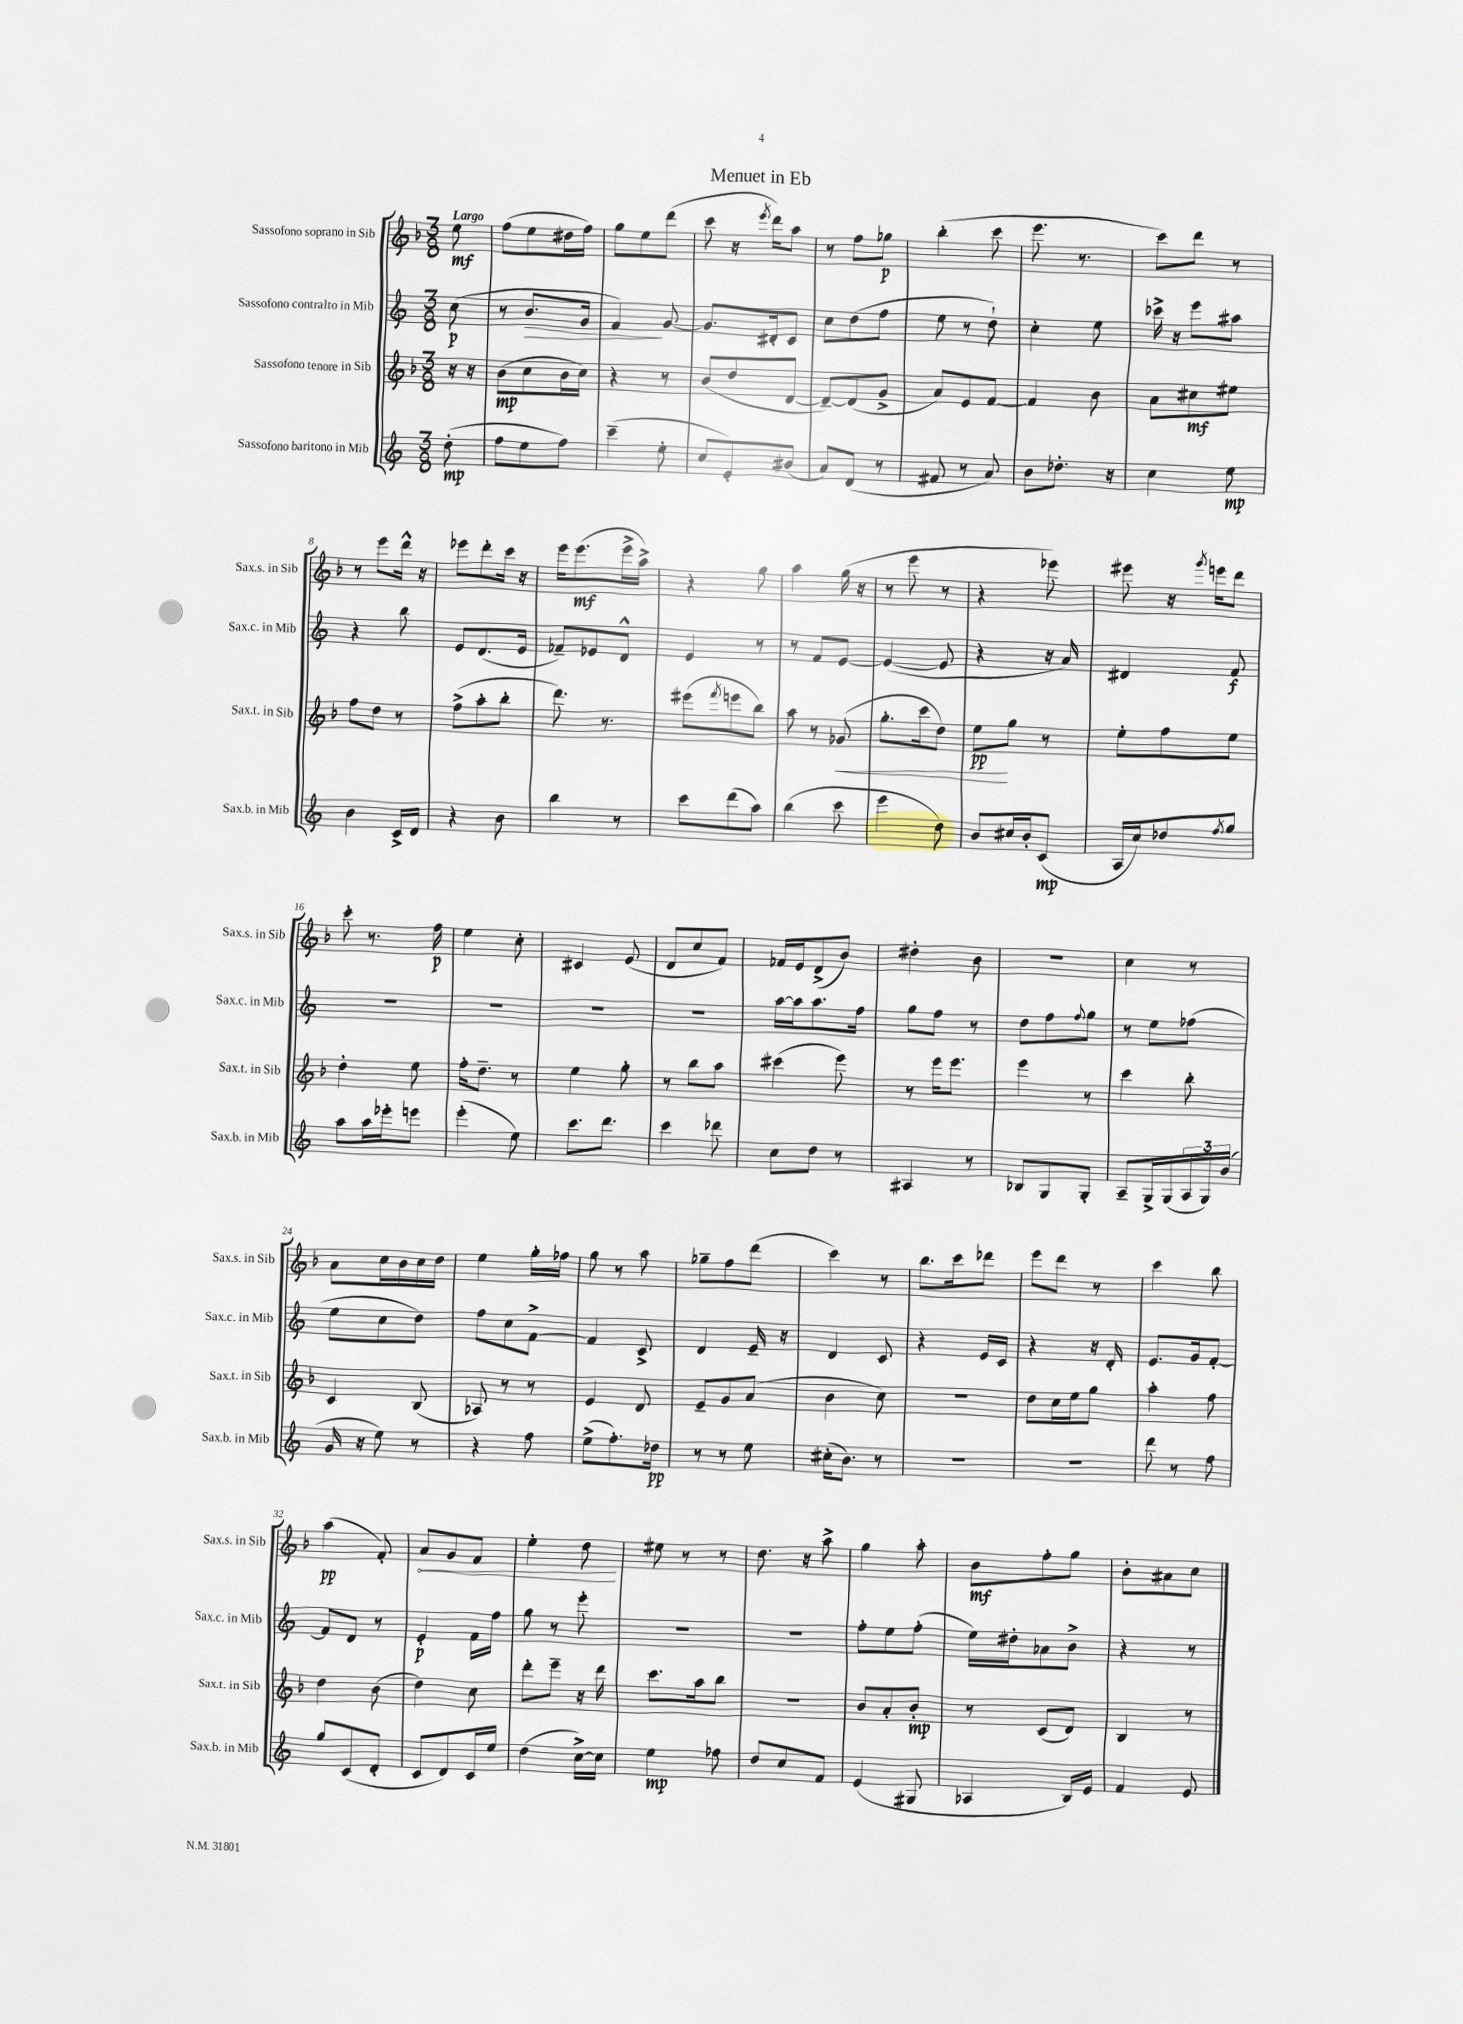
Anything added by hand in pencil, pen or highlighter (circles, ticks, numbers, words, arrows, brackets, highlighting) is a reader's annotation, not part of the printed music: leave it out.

**kern	**dynam	**kern	**dynam	**kern	**dynam	**kern	**dynam
*part4	*part4	*part3	*part3	*part2	*part2	*part1	*part1
*staff4	*staff4	*staff3	*staff3	*staff2	*staff2	*staff1	*staff1
*I"Sassofono baritono in Mib	*	*I"Sassofono tenore in Sib	*	*I"Sassofono contralto in Mib	*	*I"Sassofono soprano in Sib	*
*I'Sax.b. in Mib	*	*I'Sax.t. in Sib	*	*I'Sax.c. in Mib	*	*I'Sax.s. in Sib	*
*clefG2	*	*clefG2	*	*clefG2	*	*clefG2	*
*k[]	*	*k[b-]	*	*k[]	*	*k[b-]	*
*M3/8	*	*M3/8	*	*M3/8	*	*M3/8	*
=	=	=	=	=	=	=	=
!	!	!	!	!	!	!LO:TX:a:B:t=Largo	!
(8dd'\	mp	16r	.	(8cc\	p	8ee\	mf
.	.	16r	.	.	.	.	.
=1	=1	=1	=1	=1	=1	=1	=1
8ff\L	.	(8b-\L	mp	8r	.	(8ff\L	.
!	!	!	!	!	!LO:HP:b	!	!
8ee\	.	8cc\	.	8.b/L	>	8ee\	.
8ff\J)	.	16b-\L	.	.	.	16dd#X\L	.
.	.	16cc\JJ)	.	16g/Jk	.	16ff\JJ)	.
=2	=2	=2	=2	=2	=2	=2	=2
(4ccc~\	.	4r	.	4f/)	.	8gg\L	.
.	.	.	.	.	.	8ee\	.
8ee'\	.	8r	.	[8g/	]	(8ddd\J	.
=3	=3	=3	=3	=3	=3	=3	=3
8cc/L	.	(8b-/L	.	8.g/L]	.	8ccc\	.
8e'/)	.	8dd/	.	.	.	16r	.
.	.	.	.	.	.	8qeee/	.
.	.	.	.	16d#X'/k	.	16ddd\KL)	.
(8b#X/J	.	[8d/J	.	8c/J	.	8aa\J	.
=4	=4	=4	=4	=4	=4	=4	=4
8a/L)	.	8d~/L_)	.	8cc\L	.	8r	.
(8d/J	.	(8d/]	.	(8dd\	.	8ff\L	.
8r	.	8g^/J	.	8ff\J	.	8gg-X\J	p
=5	=5	=5	=5	=5	=5	=5	=5
8f#X/	.	8a/L)	.	8ee\	.	(4bb-'\	.
8r	.	8e/	.	8r	.	.	.
8a/)	.	[8f/J	.	8dd`\)	.	8ccc\	.
=6	=6	=6	=6	=6	=6	=6	=6
8b\L	.	4f/]	.	4cc'\	.	8.eee\	.
8.dd-X'\J	.	.	.	.	.	.	.
.	.	.	.	.	.	8.r	.
.	.	8b-\	.	8ee\	.	.	.
16r	.	.	.	.	.	.	.
=7	=7	=7	=7	=7	=7	=7	=7
4cc\	.	8a\L	.	16ccc-X^\	.	8ccc\L)	.
.	.	.	.	16r	.	.	.
.	.	8cc#X\	mf	8eee\L	.	8ddd\J	.
8ee\	mp	8ee#X\J	.	8aa#X\J	.	8r	.
!!LO:LB:g=z
=8	=8	=8	=8	=8	=8	=8	=8
4b\	.	8ff\L	.	4r	.	8r	.
.	.	8dd\J	.	.	.	8eee\L	.
16c^/LL	.	8r	.	8bb\	.	16ddd^^\Jk	.
16d/JJ	.	.	.	.	.	16r	.
=9	=9	=9	=9	=9	=9	=9	=9
4r	.	(8ff^\L	.	8e/L	.	8eee-X\L	.
.	.	8aa'\	.	(8.d/	.	8ddd'\	.
8b\	.	8bb-'\J	.	.	.	16ccc\Jk	.
.	.	.	.	16e/Jk	.	16r	.
=10	=10	=10	=10	=10	=10	=10	=10
4bb\	.	8.ddd\)	.	8f-X~/L)	.	16eee\KL	.
.	.	.	.	.	.	(8.eee\	mf
.	.	.	.	8e-X/	.	.	.
.	.	8.r	.	.	.	.	.
8r	.	.	.	8d^^/J	.	16eee^\L	.
.	.	.	.	.	.	16aa^\JJ)	.
=11	=11	=11	=11	=11	=11	=11	=11
8ccc\L	.	(8eee#X\L	.	4e/	.	4r	.
.	.	8qfff/	.	.	.	.	.
(8ddd\	.	8eeen\	.	.	.	.	.
8aa\J)	.	8bb-\J)	.	8r	.	8gg\	.
=12	=12	=12	=12	=12	=12	=12	=12
(4bb\	.	8aa\	.	8r	.	4aa\	.
.	.	8r	.	8f/L	.	.	.
!	!	!	!LO:HP:b	!	!	!	!
8ccc\	.	(8g-X/	<	[8e/J	.	(16gg\	.
.	.	.	.	.	.	16r	.
=13	=13	=13	=13	=13	=13	=13	=13
4eee\	.	8.gg'\L	.	(4e/_	.	8r	.
.	.	.	.	.	.	8eee\	.
.	.	16ccc\k	.	.	.	.	.
8dd\)	.	8dd\J)	.	8e/]	.	8r	.
=14	=14	=14	=14	=14	=14	=14	=14
8b/L	.	8ee\L	pp	4r	.	4r	.
16cc#X/L	.	8gg\J	[	.	.	.	.
16b'/J	.	.	.	.	.	.	.
(8c/J	mp	8r	.	16r	.	8eee-X\)	.
.	.	.	.	16a/)	.	.	.
=15	=15	=15	=15	=15	=15	=15	=15
16A/LL	.	8ee'\L	.	4d#X/	.	8eee#X\	.
16cc/J)	.	.	.	.	.	.	.
8dd-X/	.	8ff\	.	.	.	16r	.
.	.	.	.	.	.	8qggg/	.
.	.	.	.	.	.	16eeen\KL	.
8qff/	.	.	.	.	.	.	.
8gg/J	.	8ee\J	.	8f/	f	8ddd\J	.
!!LO:LB:g=z
=16	=16	=16	=16	=16	=16	=16	=16
8aa\L	.	4dd'\	.	4.r	.	8ccc'\	.
16aa\L	.	.	.	.	.	8.r	.
16eee-X'\J	.	.	.	.	.	.	.
8eeen\J	.	8ee\	.	.	.	.	.
.	.	.	.	.	.	16ff\	p
=17	=17	=17	=17	=17	=17	=17	=17
(4eee'\	.	16ff'\KL	.	4.r	.	4ee\	.
.	.	8.dd~\J	.	.	.	.	.
8ee\)	.	8r	.	.	.	8cc'\	.
=18	=18	=18	=18	=18	=18	=18	=18
8.ccc\L	.	4ee\	.	4.r	.	4c#X/	.
8.ddd\J	.	.	.	.	.	.	.
.	.	8gg'\	.	.	.	(8e/	.
=19	=19	=19	=19	=19	=19	=19	=19
4ccc\	.	8r	.	4.r	.	8d/L	.
.	.	8bb-\L	.	.	.	8cc/	.
8ddd-X\	.	8aa\J	.	.	.	8f/J)	.
=20	=20	=20	=20	=20	=20	=20	=20
8cc\L	.	(4ccc#X\	.	[16aa\LL	.	16f-X/LL	.
.	.	.	.	16aa\J]	.	16e/J	.
8dd\J	.	.	.	8.aa\	.	(8d^/	.
8r	.	8eee\)	.	.	.	8b-/J)	.
.	.	.	.	16ff\Jk	.	.	.
=21	=21	=21	=21	=21	=21	=21	=21
4A#X/	.	8r	.	8gg\L	.	4dd#X'\	.
.	.	16eee\KL	.	8ff\J	.	.	.
.	.	8.eee\J	.	.	.	.	.
8r	.	.	.	8r	.	8b-\	.
=22	=22	=22	=22	=22	=22	=22	=22
8B-X/L	.	4eee\	.	8dd\L	.	4.r	.
8G/	.	.	.	8ff\	.	.	.
.	.	.	.	8qqff/	.	.	.
8G'/J	.	8r	.	8gg\J	.	.	.
=23	=23	=23	=23	=23	=23	=23	=23
8A~/L	.	4ccc\	.	8r	.	4cc\	.
16G^/L	.	.	.	8ee\L	.	.	.
(16G/	.	.	.	.	.	.	.
24A/	.	8bb-'\	.	(8ff-X\J	.	8r	.
24G/)	.	.	.	.	.	.	.
(24b/JJ	.	.	.	.	.	.	.
!!LO:LB:g=z
=24	=24	=24	=24	=24	=24	=24	=24
16g/	.	4c/	.	8ee\L	.	8a\L	.
16r	.	.	.	.	.	.	.
8ee\)	.	.	.	8cc\	.	16cc\L	.
.	.	.	.	.	.	16b-\	.
8r	.	(8B-/	.	8dd\J)	.	16cc\	.
.	.	.	.	.	.	16dd\JJ	.
=25	=25	=25	=25	=25	=25	=25	=25
4r	.	8A-X/)	.	8ff\L	.	4ee\	.
.	.	8r	.	8cc\	.	.	.
8ff\	.	8r	.	[8f^\J	.	16gg'\LL	.
.	.	.	.	.	.	16ff-X\JJ	.
=26	=26	=26	=26	=26	=26	=26	=26
(8ee^\L	.	4e/	.	4f/]	.	8gg\	.
8.ff'\)	.	.	.	.	.	8r	.
.	.	8d/	.	8c^/	.	8aa\	.
16dd-X\Jk	pp	.	.	.	.	.	.
=27	=27	=27	=27	=27	=27	=27	=27
8r	.	8e~/L	.	4d/	.	8gg-X~\L	.
8r	.	8g/	.	.	.	8ff\	.
8ee\	.	(8a/J	.	16e~/	.	(8ddd\J	.
.	.	.	.	16r	.	.	.
=28	=28	=28	=28	=28	=28	=28	=28
(16cc#X'\KL	.	4b-\	.	4d/	.	4ccc\)	.
8.b\J)	.	.	.	.	.	.	.
8r	.	8cc\)	.	8c/	.	8r	.
=29	=29	=29	=29	=29	=29	=29	=29
4.r	.	4.r	.	4r	.	8.bb-\L	.
.	.	.	.	.	.	16ccc\k	.
.	.	.	.	16e/LL	.	8ddd-X\J	.
.	.	.	.	16c/JJ	.	.	.
=30	=30	=30	=30	=30	=30	=30	=30
4.r	.	8dd\L	.	4r	.	8eee\L	.
.	.	16cc\L	.	.	.	8ddd\J	.
.	.	16ee\J	.	.	.	.	.
.	.	8gg\J	.	16r	.	8r	.
.	.	.	.	16d'/	.	.	.
=31	=31	=31	=31	=31	=31	=31	=31
8ddd\	.	4aa'\	.	8.e/L	.	4ccc\	.
8r	.	.	.	.	.	.	.
.	.	.	.	16g/k	.	.	.
8ff\	.	8ff\	.	[8f'/J	.	8bb-\	.
!!LO:LB:g=z
=32	=32	=32	=32	=32	=32	=32	=32
8gg/L	.	4dd\	.	8f/L]	.	(4aa\	pp
(8c/	.	.	.	8d/J	.	.	.
8d'/J	.	(8b-\	.	8r	.	8f'/)	.
=33	=33	=33	=33	=33	=33	=33	=33
!	!	!	!	!	!	!	!LO:HP:b
8c/L	.	4dd\)	.	4e'/	p	8a/L	<
8d/)	.	.	.	.	.	8g/	.
16c/L	.	8cc\	.	16f\LL	.	8f/J	.
16ee/JJ	.	.	.	16ff\JJ	.	.	.
=34	=34	=34	=34	=34	=34	=34	=34
(4dd\	.	8ddd'\L	.	8gg\	.	4ee'\	.
.	.	8eee~\J	.	8r	.	.	.
[16cc^\LL)	.	16r	.	8eee'\	.	8dd\	.
16cc\JJ]	.	16ddd\	.	.	.	.	.
.	.	.	.	.	.	.	[
=35	=35	=35	=35	=35	=35	=35	=35
4ee\	mp	8.ccc\L	.	4.r	.	8ee#X\	.
.	.	.	.	.	.	8r	.
.	.	16aa\k	.	.	.	.	.
8ff-X\	.	8bb-\J	.	.	.	8r	.
=36	=36	=36	=36	=36	=36	=36	=36
8dd/L	.	4.r	.	4.r	.	8.dd\	.
8cc/	.	.	.	.	.	.	.
.	.	.	.	.	.	16r	.
8f/J	.	.	.	.	.	8aa^\	.
=37	=37	=37	=37	=37	=37	=37	=37
(4e/	.	8b-/L	.	8ff'\L	.	4gg\	.
.	.	8a'/	.	8ee\	.	.	.
8G#X/	.	8b-'/J	mp	(8ff'\J	.	8aa'\	.
=38	=38	=38	=38	=38	=38	=38	=38
4A-X/	.	8r	.	16ee\LL)	.	8b-\L	mf
.	.	.	.	16dd#X'\J	.	.	.
.	.	(8c/L	.	8a-X\	.	8ff'\	.
16B/LL)	.	8d/J)	.	8b^\J	.	8gg\J	.
16e/JJ	.	.	.	.	.	.	.
=39	=39	=39	=39	=39	=39	=39	=39
4f/	.	4B-/	.	4r	.	8b-'\L	.
.	.	.	.	.	.	8a#X\	.
8e/	.	8r	.	8r	.	8cc\J	.
==	==	==	==	==	==	==	==
*-	*-	*-	*-	*-	*-	*-	*-
